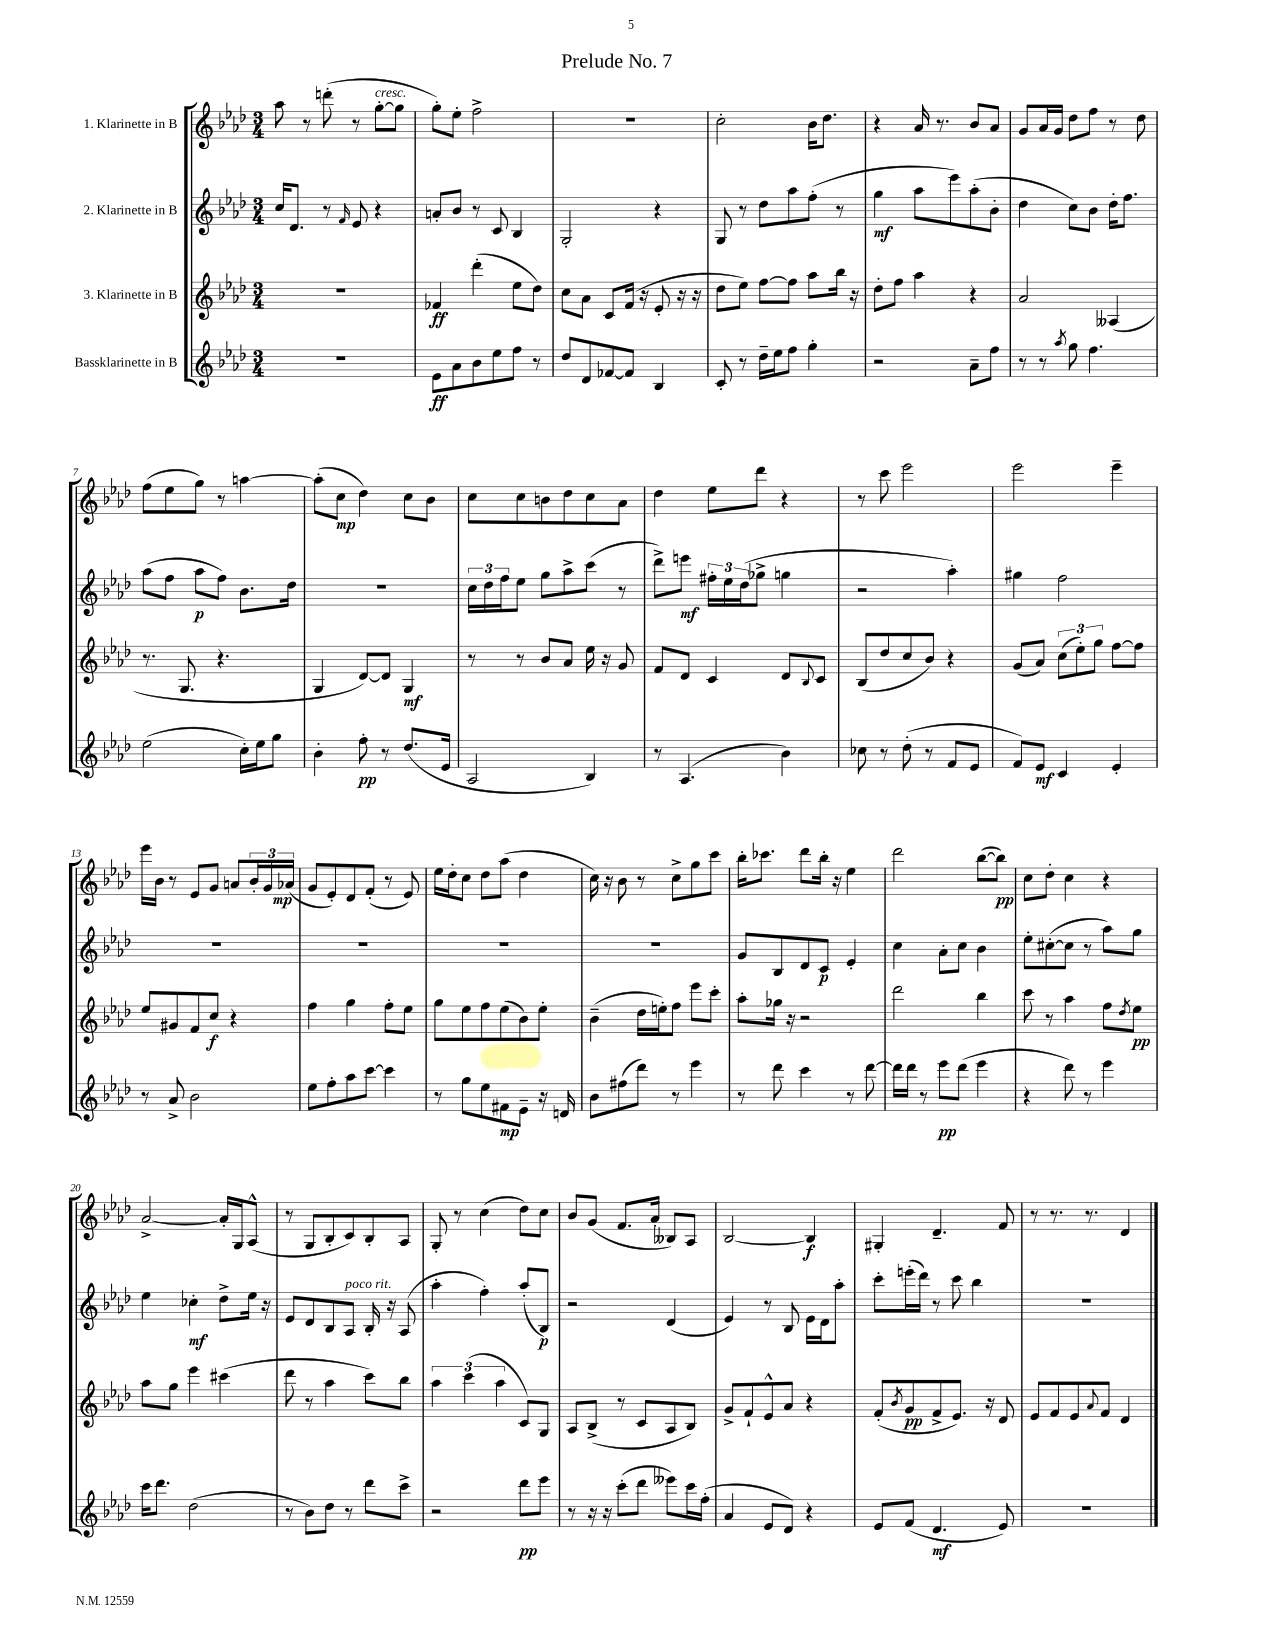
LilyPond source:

\header { title = "Prelude No. 7" }
<<
\new StaffGroup <<
\new Staff = "s0" \with { instrumentName = "1. Klarinette in B" } {
    \clef treble \key aes \major \numericTimeSignature \time 3/4
    aes''8 r8 d'''8-.( r8 g''8~-.^\markup { \italic "cresc." } g''8 |
    g''8-.) ees''8-. f''2-> |
    R2. |
    c''2-. bes'16 des''8. |
    r4 aes'16 r8. bes'8 aes'8 |
    g'8 aes'16 g'16 des''8 f''8 r8 des''8 |
    f''8( ees''8 g''8) r8 a''4~ |
    a''8-.( c''8\mp des''4) c''8 bes'8 |
    c''8 c''8 b'8 des''8 c''8 aes'8 |
    des''4 ees''8 des'''8 r4 |
    r8 c'''8 ees'''2 |
    ees'''2 ees'''4-- |
    ees'''16 bes'16 r8 ees'8 g'8 a'8 \tuplet 3/2 { bes'16-. g'16 aes'16\mp( } |
    g'8 ees'8-.) des'8 f'8-.( r8 ees'8) |
    ees''16 des''16-. c''8 des''8 aes''8( des''4 |
    c''16) r16 bes'8 r8 c''8-> g''8 c'''8 |
    bes''16-. ces'''8. des'''8 bes''16-. r16 ees''4 |
    des'''2 bes''8~( bes''8\pp) |
    c''8 des''8-. c''4 r4 |
    aes'2~-> aes'16-. g16 aes8-^( |
    r8 g8 bes8-. c'8) bes8-. aes8 |
    g8-. r8 c''4( des''8) c''8 |
    bes'8 g'8( f'8. aes'16-. beses8) aes8 |
    bes2~ bes4\f |
    gis4-. des'4.-- f'8 |
    r8 r8. r8. des'4 \bar "|." |
}
\new Staff = "s1" \with { instrumentName = "2. Klarinette in B" } {
    \clef treble \key aes \major \numericTimeSignature \time 3/4
    c''16 des'8. r8 \grace { f'16 } ees'8 r4 |
    a'8-. bes'8 r8 c'8 bes4 |
    g2-. r4 |
    g8 r8 des''8 aes''8 f''8-.( r8 |
    g''4\mf aes''8 ees'''8) aes''8-.( bes'8-. |
    des''4 c''8) bes'8 des''16-. f''8. |
    aes''8( f''8 aes''8\p f''8) bes'8. des''16 |
    R2. |
    \tuplet 3/2 { c''16 des''16 f''16 } ees''8 g''8 aes''8-> c'''8( r8 |
    des'''8->) e'''8\mf \tuplet 3/2 { fis''16-. ees''16 des''16( } ges''8-> g''4 |
    r2 aes''4-.) |
    gis''4 f''2 |
    R2. |
    R2. |
    R2. |
    R2. |
    g'8 bes8 des'8 c'8\p ees'4-. |
    c''4 aes'8-. c''8 bes'4 |
    ees''8-. cis''8~-.( cis''8 r8 aes''8) g''8 |
    ees''4 ces''4-.\mf des''8-> ees''16 r16 |
    ees'8 des'8 bes8 aes8^\markup { \italic "poco rit." } bes16-. r16 aes8( |
    aes''4-. f''4-.) aes''8-.( bes8\p) |
    r2 des'4( |
    ees'4) r8 bes8 ees'16 des'16 aes''8-. |
    c'''8-. e'''16-.( des'''16) r8 c'''8 bes''4 |
    R2. \bar "|." |
}
\new Staff = "s2" \with { instrumentName = "3. Klarinette in B" } {
    \clef treble \key aes \major \numericTimeSignature \time 3/4
    R2. |
    fes'4\ff des'''4-.( ees''8 des''8) |
    c''8 aes'8 c'8 f'16( r16 ees'8-. r16 r16 |
    des''8 ees''8) f''8~ f''8 aes''8 bes''16 r16 |
    des''8-. f''8 aes''4 r4 |
    aes'2 aeses4( |
    r8. g8. r4. |
    g4 des'8~) des'8 g4\mf |
    r8 r8 bes'8 aes'8 ees''16 r16 g'8 |
    f'8 des'8 c'4 des'8 \appoggiatura { bes8 } c'8 |
    bes8( des''8 c''8 bes'8) r4 |
    g'8( aes'8) \tuplet 3/2 { c''8( ees''8-.) g''8 } f''8~ f''8 |
    ees''8 gis'8 f'8 c''8\f r4 |
    f''4 g''4 f''8-. ees''8 |
    g''8 ees''8 f''8 ees''8( bes'8) ees''8-. |
    bes'4--( des''16 e''16-.) f''8 ees'''8 c'''8-. |
    aes''8-. ges''16 r16 r2 |
    des'''2 bes''4 |
    c'''8 r8 aes''4 f''8 \acciaccatura { des''8 } ees''8\pp |
    aes''8 g''8 ees'''4 cis'''4( |
    des'''8 r8 aes''4 c'''8) bes''8 |
    \tuplet 3/2 { aes''4 c'''4( aes''4 } c'8) g8 |
    aes8 bes8->( r8 c'8 aes8 bes8) |
    g'8-> f'8-! ees'8-^ aes'8 r4 |
    f'8-.( \acciaccatura { bes'8 } g'8\pp f'8-> ees'8.) r16 des'8 |
    ees'8 f'8 ees'8 \appoggiatura { aes'8 } f'8 des'4 \bar "|." |
}
\new Staff = "s3" \with { instrumentName = "Bassklarinette in B" } {
    \clef treble \key aes \major \numericTimeSignature \time 3/4
    R2. |
    ees'8\ff aes'8 bes'8 ees''8 f''8 r8 |
    des''8 des'8 fes'8~ fes'8 bes4 |
    c'8-. r8 des''16-- ees''16 f''8 g''4-. |
    r2 aes'8-- f''8 |
    r8 r8 \acciaccatura { aes''8 } g''8 f''4. |
    ees''2( c''16-.) ees''16 g''8 |
    bes'4-. f''8-.\pp r8 des''8.( ees'16 |
    aes2 bes4) |
    r8 aes4.( bes'4) |
    ces''8 r8 des''8-.( r8 f'8 ees'8 |
    f'8) ees'8\mf c'4 ees'4-. |
    r8 aes'8-> bes'2 |
    ees''8 f''8-. aes''8 c'''8~ c'''4 |
    r8 g''8 ees''8 fis'8\mp ees'8-- r16 d'16 |
    bes'8 fis''8( des'''8) r8 ees'''4 |
    r8 des'''8 c'''4 r8 des'''8~ |
    des'''16 des'''16 r8 ees'''8\pp des'''8( ees'''4 |
    r4 des'''8) r8 ees'''4 |
    c'''16 des'''8. des''2( |
    r8 bes'8) des''8 r8 des'''8 c'''8-> |
    r2 des'''8\pp ees'''8 |
    r8 r16 r16 c'''8-.( des'''8 eeses'''8) c'''16 f''16-.( |
    aes'4 ees'8 des'8) r4 |
    ees'8 f'8( des'4.\mf ees'8) |
    R2. \bar "|." |
}
>>
>>
